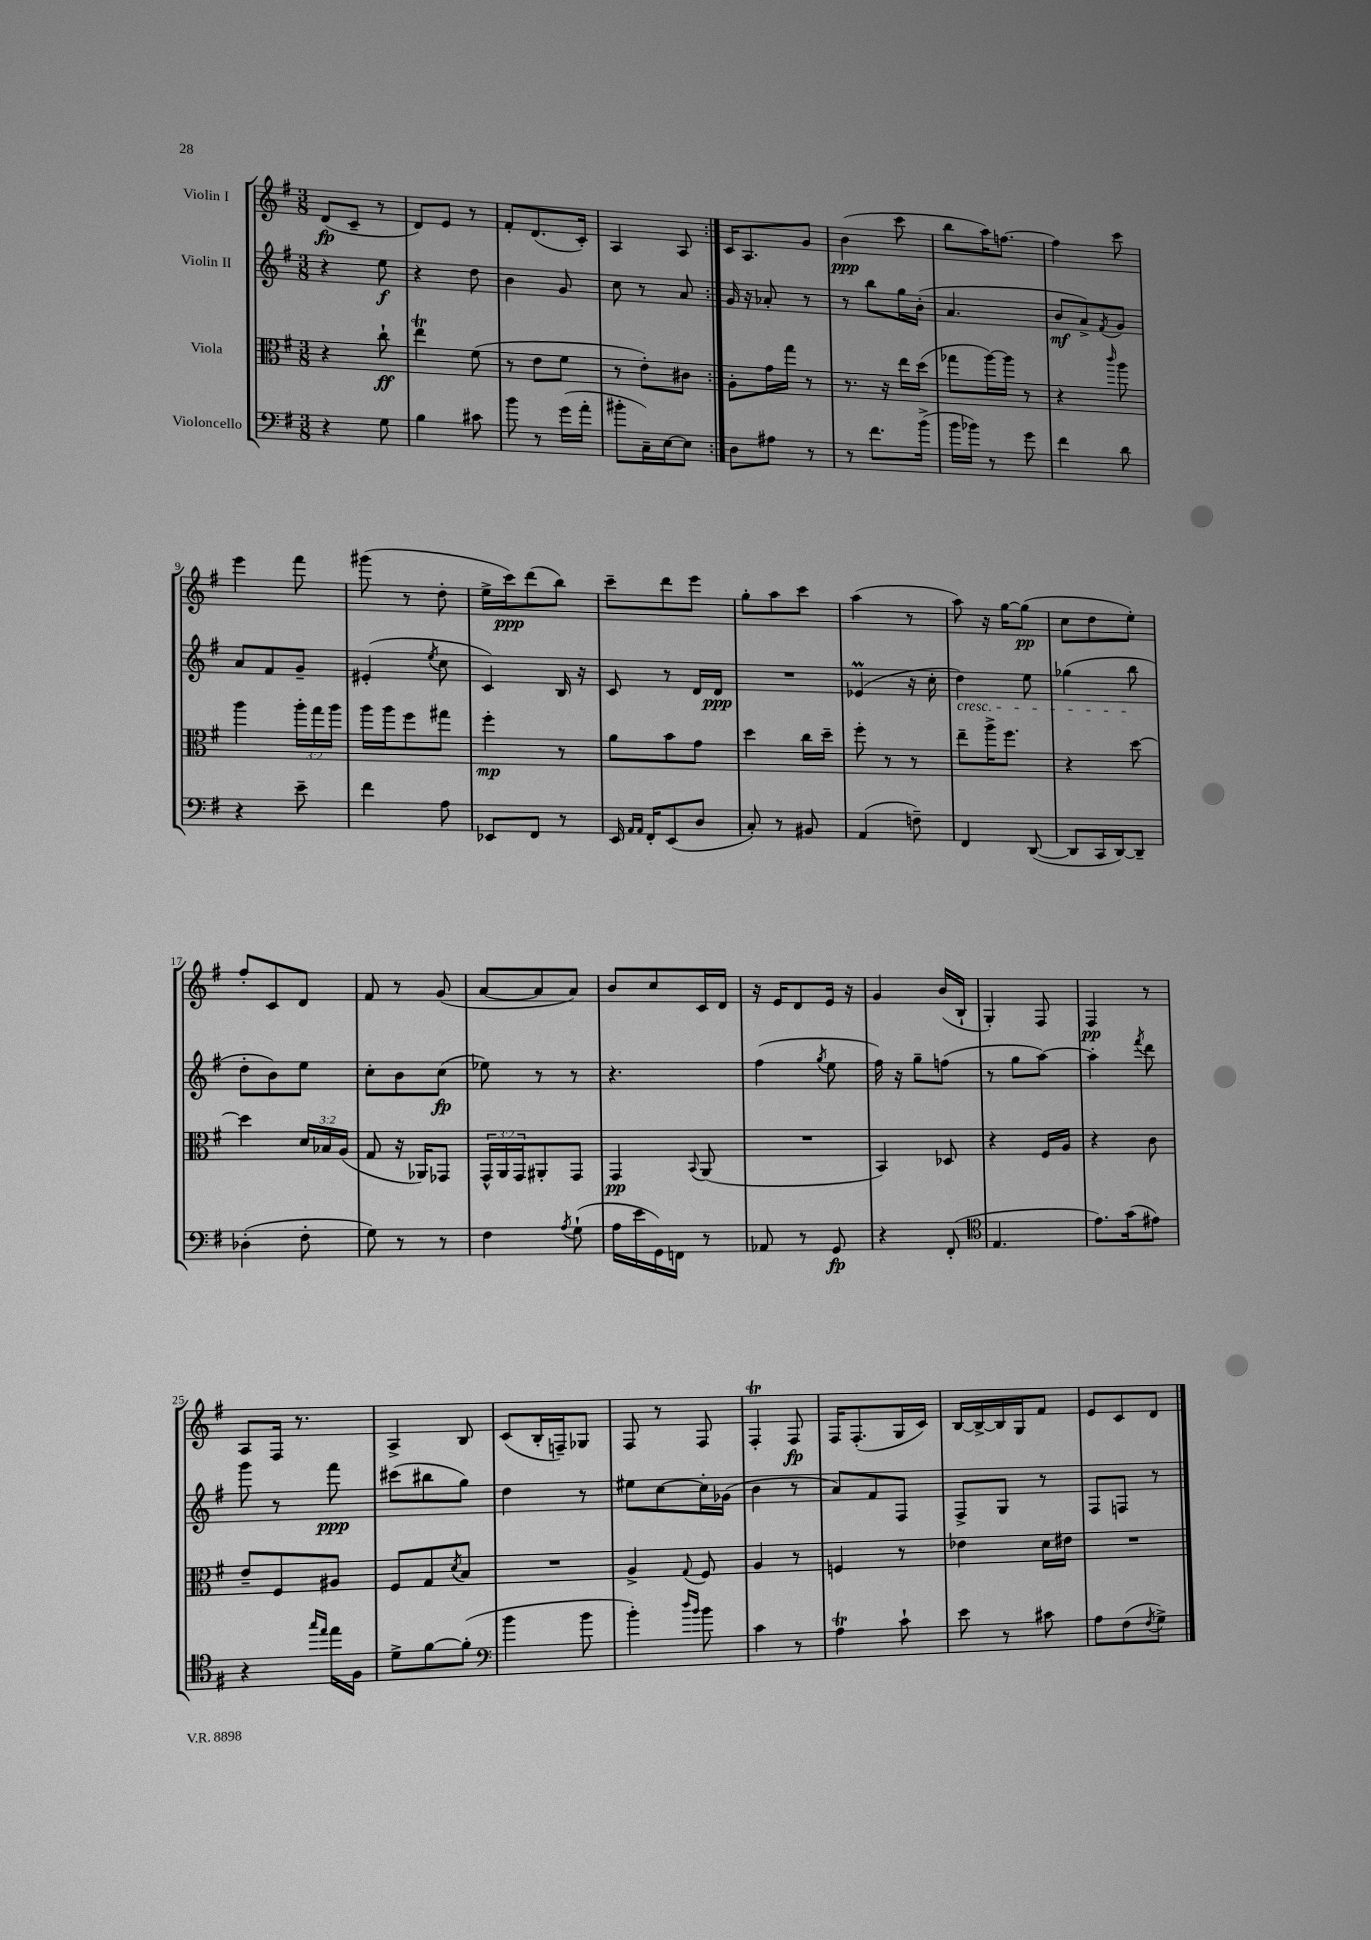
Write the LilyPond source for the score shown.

<<
\new StaffGroup <<
\new Staff = "s0" \with { instrumentName = "Violin I" } {
    \clef treble \key g \major \numericTimeSignature \time 3/8
    \repeat volta 2 { d'8\fp( c'8-- r8 |
    d'8) e'8 r8 |
    fis'8-. d'8.( c'16-.) |
    a4 a8 | }
    c'16 a8. g'8 |
    b'4\ppp( c'''8 |
    b''8 a''16) f''8.~ |
    f''4 c'''8 |
    e'''4 fis'''8 |
    gis'''8( r8 d''8-. |
    e''16-> c'''16\ppp) d'''8( b''8) |
    c'''8-- d'''8 e'''8 |
    g''8-. a''8 c'''8 |
    a''4( r8 |
    a''8) r16 g''16~ g''8\pp( |
    c''8 d''8 e''8-.) |
    fis''8-. c'8 d'8 |
    fis'8 r8 g'8( |
    a'8~ a'8 a'8) |
    b'8 c''8 c'16 d'16 |
    r16 e'16 d'8 e'16 r16 |
    g'4 b'16( b16-! |
    g4-.) fis8 |
    fis4\pp r8 |
    a8 fis16 r8. |
    a4-> b8 |
    c'8( b16-. f16--) ges8 |
    fis8 r8 fis8 |
    fis4-.\trill fis8\fp |
    fis16 fis8.-.( g16 c'16) |
    b16~ b16~-> b16 g16 fis'8 |
    e'8 c'8 d'8 \bar "|." |
}
\new Staff = "s1" \with { instrumentName = "Violin II" } {
    \clef treble \key g \major \numericTimeSignature \time 3/8
    \repeat volta 2 { r4 e''8\f |
    r4 d''8 |
    b'4 g'8 |
    c''8 r8 a'8 | }
    g'16 r16 aes'8-. r8 |
    r8 b''8 g''16 b'16-.( |
    a'4. |
    b'8\mf a'8->) \acciaccatura { fis'8 } g'8 |
    a'8 fis'8 g'8-- |
    eis'4-.( \acciaccatura { e''8 } c''8 |
    c'4) b16 r16 |
    c'8 r8 d'16 d'16\ppp |
    R4. |
    ees'4\prall( r16 c''16-. |
    d''4\cresc) e''8 |
    ges''4( b''8\! |
    d''8-. b'8) e''8 |
    c''8-. b'8 c''8\fp( |
    ees''8) r8 r8 |
    r4. |
    fis''4( \acciaccatura { g''8 } e''8 |
    fis''16) r16 g''8-- f''8( |
    r8 g''8 a''8~) |
    a''4-. \acciaccatura { fis'''8 } d'''8 |
    g'''8 r8 fis'''8\ppp |
    cis'''8( bis''8 g''8) |
    d''4 r8 |
    eis''8 c''8~ c''16-. ges'16( |
    b'4 r8 |
    a'8) fis'8 fis8 |
    fis8-> g8 r8 |
    fis8 f8 r8 \bar "|." |
}
\new Staff = "s2" \with { instrumentName = "Viola" } {
    \clef alto \key g \major \numericTimeSignature \time 3/8 \override Staff.TupletNumber.text = #tuplet-number::calc-fraction-text
    \repeat volta 2 { r4 c''8-!\ff |
    e''4\trill fis'8( |
    r8 e'8 fis'8 |
    r8 e'8-.) cis'8 | }
    a8-. g'16 g''16 r8 |
    r8. r16 e''16 d''16( |
    ges''8 a''16~) a''16 r8 |
    r4 \grace { c'''16 } a''8 |
    a''4 \tuplet 3/2 { a''16-. g''16 a''16 } |
    a''16 a''16 fis''8 gis''8 |
    fis''4-.\mp r8 |
    a'8 b'8 g'8 |
    d''4 c''16 d''16-- |
    fis''8-. r8 r8 |
    e''8-- a''16-> fis''8. |
    r4 d''8~ |
    d''4 \tuplet 3/2 { d'16 bes16 a16( } |
    g8 r16 aes,16) ges,8 |
    \tuplet 3/2 { g,16-^ a,16 g,16 } ais,8-. g,8 |
    g,4\pp \appoggiatura { b,8 } a,8( |
    R4. |
    b,4) des8 |
    r4 fis16 a16 |
    r4 c'8 |
    e'8-- fis8 ais8 |
    fis8 g8 \acciaccatura { d'8 } b8 |
    R4. |
    a4-> \appoggiatura { g8 } fis8 |
    a4 r8 |
    f4 r8 |
    ees'4 d'16 eis'16 |
    R4. \bar "|." |
}
\new Staff = "s3" \with { instrumentName = "Violoncello" } {
    \clef bass \key g \major \numericTimeSignature \time 3/8
    \repeat volta 2 { r4 g8 |
    b4 cis'8 |
    b'8 r8 g'16( a'16-. |
    bis'8-. c16--) e16~ e8 | }
    d8 ais8 r8 |
    r8 fis'8. b'16->( |
    b'16 bes'16) r8 g'8 |
    fis'4 d'8 |
    r4 e'8-- |
    fis'4 a8 |
    ees,8 fis,8 r8 |
    e,16 \grace { a,16 a,16 } fis,16-. e,8( d8 |
    c8-.) r8 bis,8 |
    a,4( f8--) |
    fis,4 d,8~( |
    d,8 c,16 d,16~) d,8-- |
    des4-.( fis8-. |
    g8) r8 r8 |
    fis4 \acciaccatura { a8 } g8-!( |
    a16 e'16 g,16) f,16 r8 |
    aes,8 r8 g,8\fp |
    r4 fis,8-.( |
    \clef tenor e4. |
    e'8.) g'16( eis'8) |
    r4 \grace { g''16 e''16 } e''16 fis16 |
    d'8-> fis'8~ fis'8-.( |
    \clef bass b'4 b'8 |
    b'4-.) \grace { d''16 b'16 } b'8 |
    c'4 r8 |
    a4\trill c'8-! |
    e'8 r8 cis'8 |
    a8 fis8( \acciaccatura { fis8 } g8->) \bar "|." |
}
>>
>>
